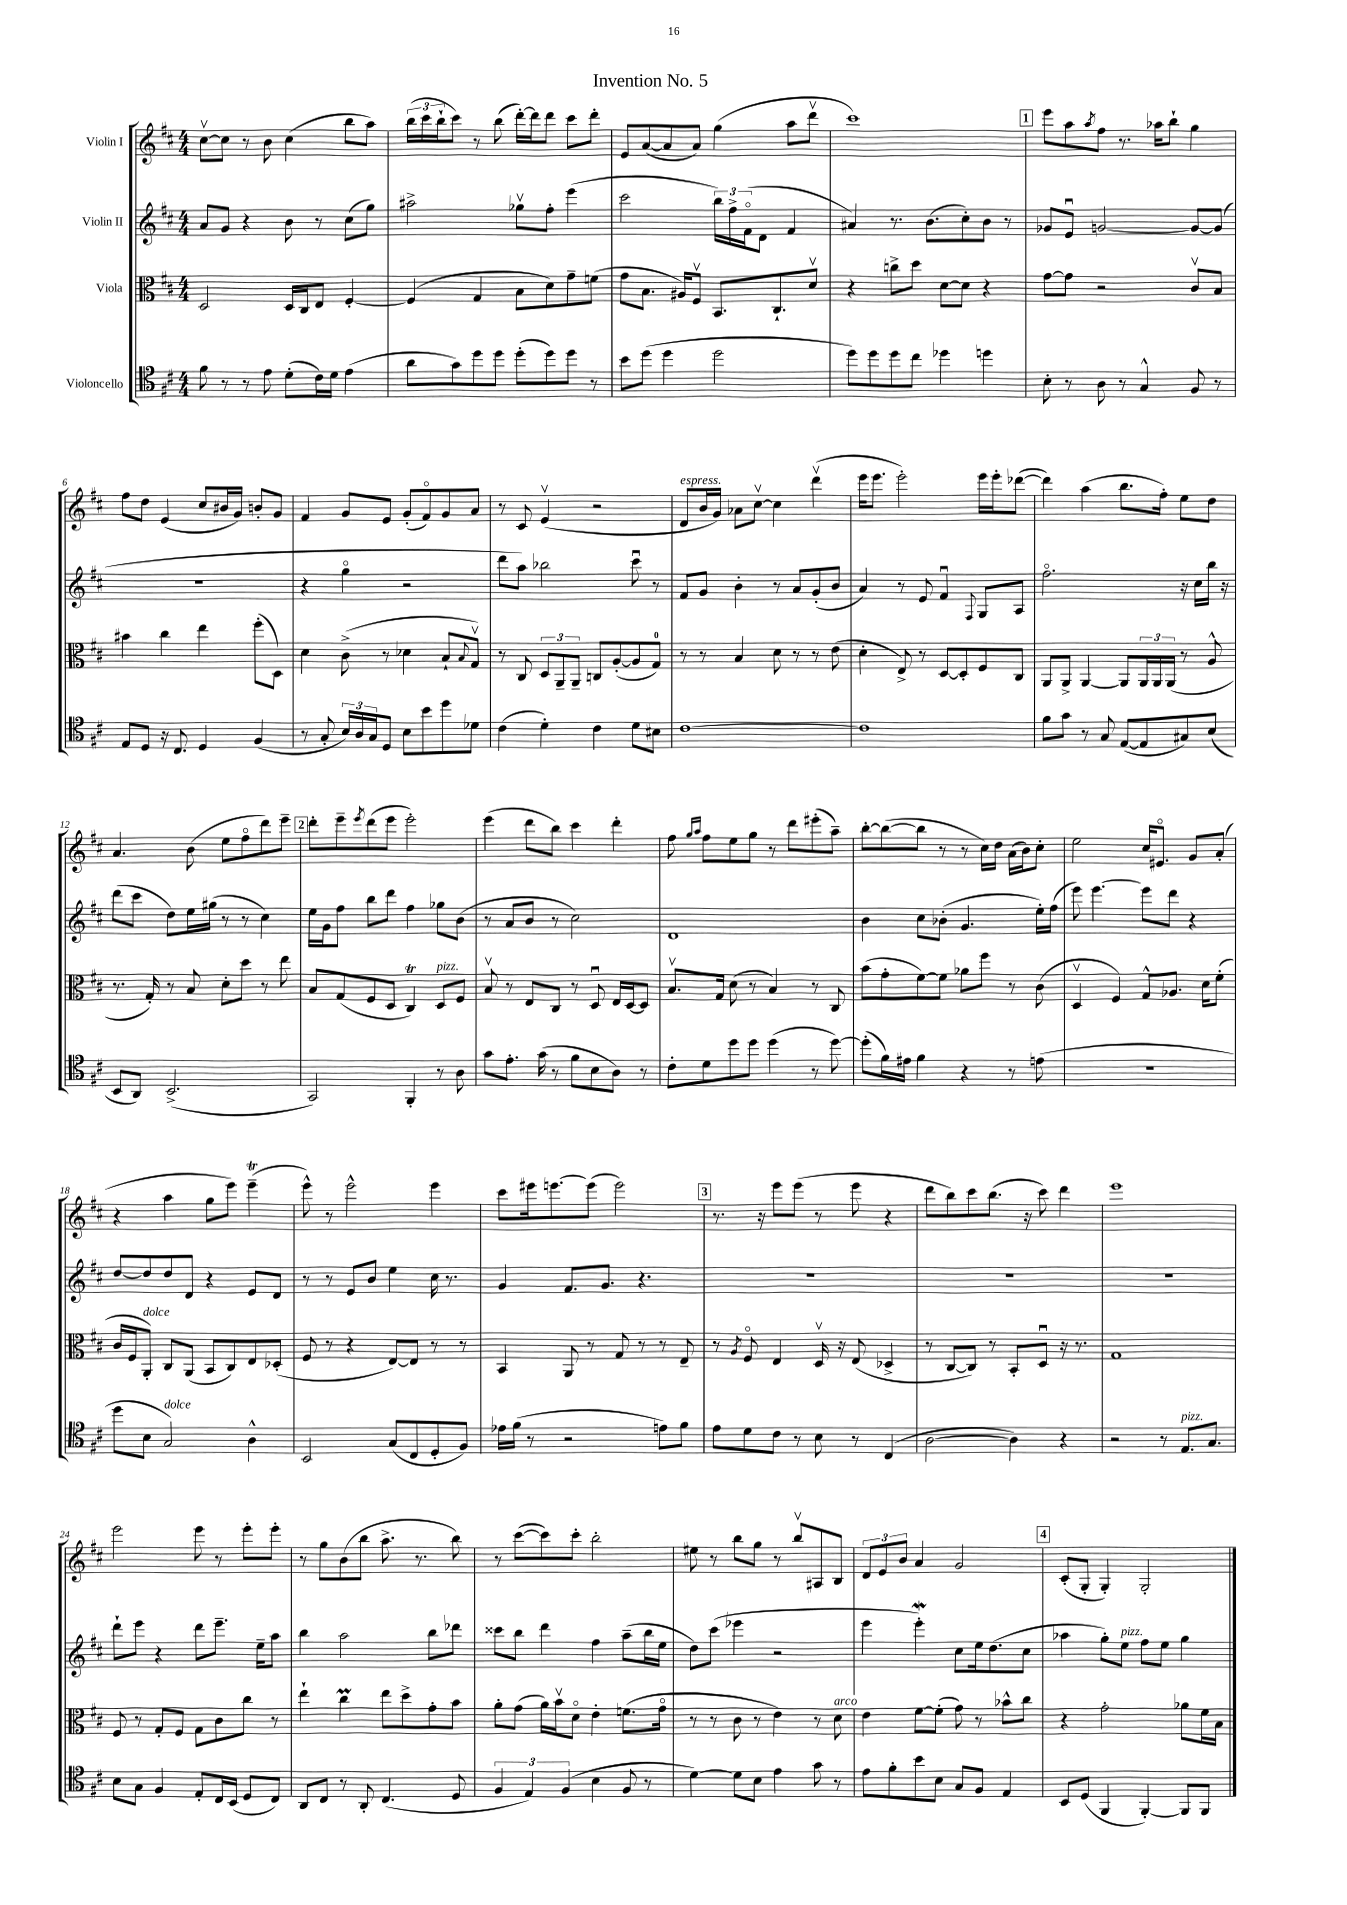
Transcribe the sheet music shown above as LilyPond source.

\header { title = "Invention No. 5" }
<<
\new StaffGroup <<
\new Staff = "s0" \with { instrumentName = "Violin I" } {
    \clef treble \key d \major \numericTimeSignature \time 4/4
    cis''8~\upbow cis''8 r8 b'8 cis''4( b''8 a''8) |
    \tuplet 3/2 { b''16( cis'''16 b''16-! } cis'''8) r8 b''8( d'''16~-.) d'''16 d'''8 cis'''8 d'''8-. |
    e'8 a'8~( a'8 a'8) g''4( a''8 d'''8\upbow |
    cis'''1) |
    \mark \markup { \box "1" } e'''8 a''8 \acciaccatura { a''8 } fis''8 r8. aes''16 b''8-! g''4 |
    fis''8 d''8 e'4( cis''8 bis'16 g'16) b'8-. g'8 |
    fis'4 g'8 e'8 g'8-.( fis'8\flageolet) g'8 a'8 |
    r8 cis'8 e'4\upbow( r2 |
    d'8^\markup { \italic "espress." } b'16 g'16) aes'8 cis''8~\upbow cis''4 d'''4\upbow( |
    e'''16 e'''8. e'''2-.) e'''16 e'''16-. des'''8~( |
    des'''4) a''4( b''8. fis''16-.) e''8 d''8 |
    a'4. b'8( e''8 fis''8\flageolet d'''8) e'''8-- |
    \mark \markup { \box "2" } d'''8-. e'''8-- \acciaccatura { e'''8 } d'''8( e'''8 e'''2-.) |
    e'''4( d'''8 b''8) cis'''4 d'''4-. |
    fis''8 \grace { g''16 a''16 } fis''8 e''8 g''8 r8 d'''8 eis'''8-.( a''8--) |
    b''8~-. b''8~( b''8 r8 r8 cis''16) d''16 a'16( b'16) cis''8-. |
    e''2 cis''16 eis'8.\flageolet g'8 a'8-.( |
    r4 a''4 g''8 e'''8) e'''4--\trill( |
    e'''8-^) r8 e'''2-^ e'''4 |
    cis'''8 eis'''16 e'''8.~ e'''8( e'''2) |
    \mark \markup { \box "3" } r8. r16 e'''8 e'''8( r8 e'''8 r4 |
    d'''8 b''8) cis'''8 b''8.( r16 cis'''8) d'''4 |
    e'''1 |
    e'''2 e'''8 r8 e'''8-. e'''8-. |
    r8 g''8 b'8( b''8 a''8.-> r8. b''8) |
    r8 cis'''8~( cis'''8) cis'''8-. b''2-. |
    eis''8 r8 b''8 g''8 r8 b''8\upbow ais8 b8 |
    \tuplet 3/2 { d'8 e'8 b'8 } a'4 g'2 |
    \mark \markup { \box "4" } cis'8-.( g8-. g4-.) g2-. \bar "|." |
}
\new Staff = "s1" \with { instrumentName = "Violin II" } {
    \clef treble \key d \major \numericTimeSignature \time 4/4
    a'8 g'8 r4 b'8 r8 cis''8( g''8) |
    ais''2-> ges''8\upbow fis''8-. e'''4( |
    cis'''2 \tuplet 3/2 { b''16) fis''16-> fis'16\flageolet( } d'8 fis'4 |
    ais'4) r8. b'8.( cis''8-.) b'8 r8 |
    \mark \markup { \box "1" } ges'8 e'8\downbow g'2~ g'8~ g'8( |
    R1 |
    r4 g''4\flageolet r2 |
    d'''8 a''8) bes''2 cis'''8\downbow r8 |
    fis'8 g'8 b'4-. r8 a'8 g'8-.( b'8 |
    a'4) r8 e'8 fis'4\downbow \appoggiatura { fis8 } g8 a8 |
    fis''2.\flageolet r16 cis''16 b''16 r16 |
    d'''8( cis'''8 d''8) e''16 gis''16( r8 r8 cis''4) |
    \mark \markup { \box "2" } e''16 g'16 fis''8 b''8 d'''8 fis''4 ges''8 b'8( |
    r8 a'8 b'8 r8 cis''2) |
    d'1 |
    b'4 cis''8 bes'8-.( g'4. e''16-.) fis''16( |
    e'''8) e'''4.~ e'''8 d'''8 r4 |
    d''8~ d''8 d''8 d'8 r4 e'8 d'8 |
    r8 r8 e'8 b'8 e''4 cis''16 r8. |
    g'4 fis'8. g'8. r4. |
    \mark \markup { \box "3" } R1 |
    R1 |
    R1 |
    d'''8-! e'''8 r4 d'''8 e'''8.-- e''16-- a''8 |
    b''4 a''2 b''8 des'''8 |
    cisis'''8 b''8 d'''4 fis''4 a''8--( b''16 e''16 |
    d''8) cis'''8( ees'''4 r2 |
    e'''4 e'''4-.\mordent) cis''8 e''16 d''8.( cis''8 |
    \mark \markup { \box "4" } aes''4 g''8-.) e''8^\markup { \italic "pizz." } fis''8 e''8 g''4 \bar "|." |
}
\new Staff = "s2" \with { instrumentName = "Viola" } {
    \clef alto \key d \major \numericTimeSignature \time 4/4
    d2 d16 cis16 e8 fis4~-. |
    fis4( g4 b8 d'8) g'8-- f'8( |
    g'8 b8. ais16) fis8\upbow b,8. cis8.-! d'8\upbow |
    r4 c''8-> d''8 d'8~ d'8 r4 |
    \mark \markup { \box "1" } g'8~ g'8 r2 cis'8\upbow b8 |
    bis'4 cis''4 e''4 fis''8-.( d8) |
    d'4 cis'8->( r8 des'4 b8-! \appoggiatura { b8 } g8\upbow) |
    r8 cis8 \tuplet 3/2 { d8 a,8-- a,8-- } c8 a8~-.( a8 g8-0) |
    r8 r8 b4 d'8 r8 r8 e'8( |
    d'4-. e8->) r8 d8~ d8-. fis8 cis8 |
    a,8 a,8-> a,4~ a,8 \tuplet 3/2 { a,16 a,16 a,16( } r8 a8-^ |
    r8. g16-.) r8 b8 d'8-. d''8 r8 e''8 |
    \mark \markup { \box "2" } b8 g8( fis8 d8 cis4\trill) d8^\markup { \italic "pizz." } fis8 |
    b8\upbow r8 e8 cis8 r8 d8\downbow e16 d16~ d8 |
    b8.\upbow g16 d'8( r8 b4) r8 cis8 |
    b'8( g'8-. fis'8~) fis'8 aes'8 fis''8 r8 cis'8( |
    d4\upbow fis4) g8-^ aes8. d'16 fis'8-.( |
    cis'16 fis16 a,8-.^\markup { \italic "dolce" }) cis8 a,8( b,8 cis8) e8 des8-.( |
    fis8 r8 r4 e8~) e8 r8 r8 |
    b,4 a,8 r8 g8 r8 r8 e8-- |
    \mark \markup { \box "3" } r8 \acciaccatura { a8 } fis8\flageolet e4 d16\upbow r16 e8( des4-> |
    r8 cis8~ cis8) r8 b,8-. d8\downbow r16 r8. |
    g1 |
    fis8 r8 g8-. fis8 g8 cis'8 cis''8 r8 |
    e''4-! cis''4\prall e''8 d''8-> g'8-. b'8 |
    a'8-. g'8( a'16) b'16\upbow d'8\flageolet e'4-. f'8.( g'16\flageolet |
    r8 r8 cis'8 r8 e'4) r8 d'8^\markup { \italic "arco" } |
    e'4 fis'8~ fis'8-.( g'8) r8 bes'8-^ cis''8 |
    \mark \markup { \box "4" } r4 g'2-. aes'8 fis'16 b16 \bar "|." |
}
\new Staff = "s3" \with { instrumentName = "Violoncello" } {
    \clef tenor \key d \major \numericTimeSignature \time 4/4
    fis'8 r8 r8 e'8 d'8-.( cis'16) d'16 e'4( |
    a'8 g'8) d''8 d''8 d''8-.( d''8) d''8 r8 |
    b'8 d''8( d''4 d''2 |
    d''8) d''8 d''8 cis''8 des''4 d''4 |
    \mark \markup { \box "1" } b8-. r8 a8 r8 g4-^ fis8 r8 |
    e8 d8 r16 cis8. d4 fis4( |
    r8 g8-. \tuplet 3/2 { b16) a16 g16 } d8 b8 b'8 d''8 des'8 |
    cis'4( d'4-.) cis'4 d'8 bis8 |
    cis'1~ |
    cis'1 |
    fis'8 g'8 r8 g8 e8~( e8 gis8) b8( |
    b,8 a,8) b,2.->( |
    \mark \markup { \box "2" } g,2) fis,4-. r8 a8 |
    g'8 e'8.-. g'16( r8 fis'8 b8 a8) r8 |
    cis'8-. d'8 d''8 d''8 d''4( r8 d''8~) |
    d''8-.( fis'16) eis'16 fis'4 r4 r8 e'8( |
    R1 |
    d''8 b8 g2^\markup { \italic "dolce" }) a4-^ |
    b,2 g8( cis8 d8-. fis8) |
    ees'16 fis'16( r8 r2 e'8) fis'8 |
    \mark \markup { \box "3" } e'8 d'8 cis'8 r8 b8 r8 cis4( |
    a2~ a4) r4 |
    r2 r8 e8.^\markup { \italic "pizz." } g8. |
    b8 g8 fis4 e8-. cis16 b,16( d8 cis8) |
    a,8 cis8 r8 a,8-. cis4.( d8 |
    \tuplet 3/2 { fis4 e4) fis4( } b4 fis8 r8 |
    d'4~) d'8 b8 e'4 g'8 r8 |
    e'8 fis'8-. b'8 b8 g8 fis8 e4 |
    \mark \markup { \box "4" } b,8 d8( fis,4 fis,4~-.) fis,8 fis,8 \bar "|." |
}
>>
>>
